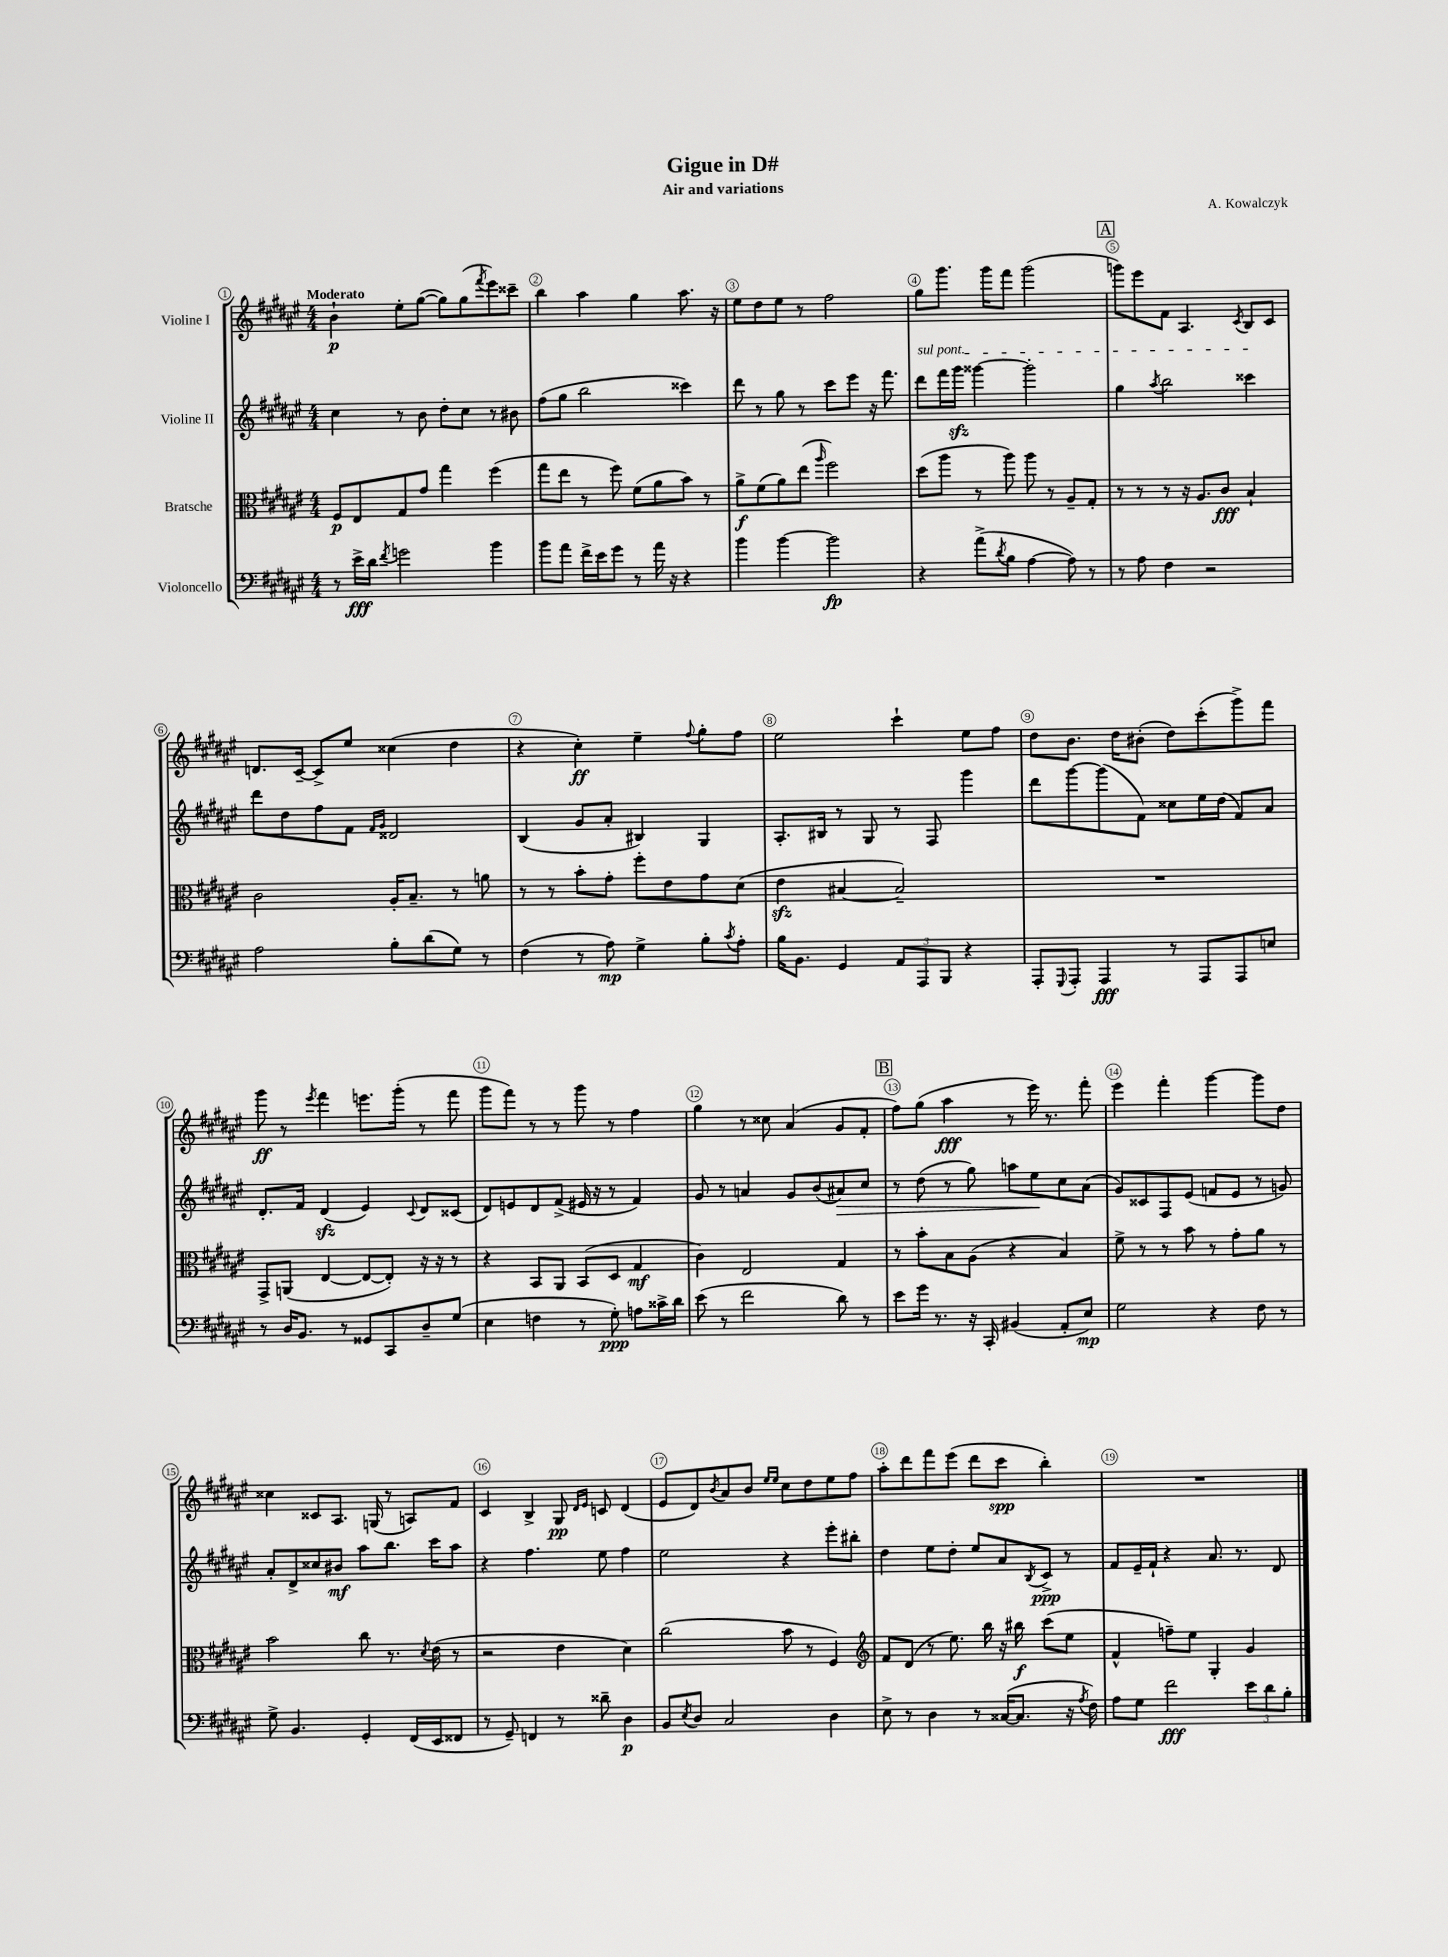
\header { title = "Gigue in D#" composer = "A. Kowalczyk" subtitle = "Air and variations" }
<<
\new StaffGroup <<
\new Staff = "s0" \with { instrumentName = "Violine I" } {
    \clef treble \key fis \major \numericTimeSignature \time 4/4 \tempo "Moderato"
    b'4-!\p eis''8-. gis''8~( gis''8) gis''8( \acciaccatura { fis'''8 } eis'''8) cisis'''8-- |
    b''4 ais''4 gis''4 ais''8. r16 |
    eis''8 dis''8 eis''8 r8 fis''2 |
    gis''8 gis'''8. gis'''16 fis'''8 gis'''2( |
    \mark \markup { \box "A" } g'''8) eis'''8 fis'8 ais4. \acciaccatura { cis'8 } b8 cis'8 |
    d'8. cis'16~-- cis'8-> eis''8 cisis''4( dis''4 |
    r4 cis''4-.\ff) eis''4-- \appoggiatura { fis''8 } gis''8-. fis''8 |
    eis''2 cis'''4-! eis''8 fis''8 |
    dis''8 b'8. dis''16 bis'8-.( dis''8) cis'''8-.( gis'''8->) fis'''8 |
    gis'''8\ff r8 \acciaccatura { eis'''8 } fis'''4 e'''8. gis'''16-.( r8 fis'''8 |
    gis'''8 fis'''8) r8 r8 gis'''8 r8 fis''4 |
    gis''4 r8 cisis''8 ais'4( gis'8 fis'8-. |
    \mark \markup { \box "B" } fis''8) gis''8( ais''4\fff r8 eis'''16) r8. fis'''8-. |
    eis'''4 fis'''4-. gis'''4~ gis'''8 dis''8 |
    cisis''4 cisis'8 ais8. g16( r8 a8) fis'8 |
    cis'4 b4-> gis8\pp \grace { dis'16 eis'16 } c'8 dis'4( |
    eis'8 dis'8) \acciaccatura { b'8 } ais'8 b'8 \grace { eis''16 eis''16 } cis''8 dis''8 eis''8 fis''8 |
    ais''8-. dis'''8 fis'''8 eis'''8( dis'''8 cis'''8\spp b''4-.) |
    R1 \bar "|." |
}
\new Staff = "s1" \with { instrumentName = "Violine II" } {
    \clef treble \key fis \major \numericTimeSignature \time 4/4
    cis''4 r8 b'8 dis''8-. cis''8 r8 bis'8 |
    fis''8( gis''8 b''2 cisis'''4) |
    dis'''8 r8 gis''8 r8 cis'''8 eis'''8 r16 fis'''8. |
    \once \override TextSpanner.bound-details.left.text = \markup { \italic "sul pont." } dis'''8\startTextSpan fis'''16 gis'''16\sfz gisis'''4~ gisis'''2-. |
    \mark \markup { \box "A" } gis''4 \acciaccatura { ais''8 } b''2 cisis'''4\stopTextSpan |
    dis'''8 dis''8 fis''8 fis'8 \grace { fis'16 gis'16 } disis'2 |
    b4( gis'8 ais'8-. bis4) gis4 |
    ais8.-. bis16 r8 gis8 r8 fis8 gis'''4 |
    dis'''8 gis'''8~ gis'''8( fis'8) cisis''8 eis''16 dis''16( fis'8) ais'8 |
    dis'8.-. fis'16 dis'4\sfz( eis'4) \appoggiatura { cis'8 } dis'8 cisis'8( |
    dis'8) e'8 dis'8 fis'8->( eis'16 r16 r8 fis'4) |
    gis'8 r8 a'4 gis'8 b'8( ais'8\>) cis''8 |
    \mark \markup { \box "B" } r8 dis''8( r8 gis''8) a''8 eis''8\! cis''8 ais'8( |
    gis'8) cisis'8 fis8 eis'8( f'8 eis'8 r8 g'8) |
    ais'8-. dis'8-> cisis''8 bis'8\mf ais''8 b''8. cis'''16 ais''8 |
    r4 fis''4. eis''8 fis''4 |
    eis''2 r4 eis'''8-. bis''8-. |
    dis''4 eis''8 dis''8-. eis''8 ais'8 \acciaccatura { b8 } cis'8->\ppp r8 |
    fis'8 eis'16-- fis'16-! r4 ais'8. r8. dis'8 \bar "|." |
}
\new Staff = "s2" \with { instrumentName = "Bratsche" } {
    \clef alto \key fis \major \numericTimeSignature \time 4/4
    fis8\p eis8 gis8 gis'8 gis''4 fis''4( |
    gis''8 eis''8 r8 fis''8) fis'8( ais'8 b'8) r8 |
    ais'8->\f fis'8( ais'8) eis''8( \grace { ais''16 } fis''2) |
    dis''8( ais''8 r8 ais''8) ais''8 r8 ais8-- gis8-. |
    \mark \markup { \box "A" } r8 r8 r8 r16 ais8. cis'8\fff b4-! |
    cis'2 ais16-. b8.-- r8 a'8 |
    r8 r8 b'8-. gis'8-. fis''8-. eis'8 gis'8 dis'8( |
    eis'4\sfz bis4~ bis2--) |
    R1 |
    gis,8-> a,8( eis4~ eis8~ eis8-.) r16 r16 r8 |
    r4 b,8 ais,8 b,8( dis8 gis4\mf |
    cis'4) eis2 gis4 |
    \mark \markup { \box "B" } r8 b'8-. b8 ais8( r4 b4) |
    fis'8-> r8 r8 b'8 r8 gis'8-. ais'8 r8 |
    b'2 cis''8 r8. \acciaccatura { dis'8 } eis'16( r8 |
    r2 eis'4 dis'4) |
    cis''2( b'8 r8 fis4) |
    \clef treble fis'8 dis'8( r8 eis''8.) b''16 r16 bis''16\f cis'''8( eis''8 |
    fis'4-^ f''8--) eis''8 gis4-. gis'4 \bar "|." |
}
\new Staff = "s3" \with { instrumentName = "Violoncello" } {
    \clef bass \key fis \major \numericTimeSignature \time 4/4
    r8 eis'16->\fff dis'16 \acciaccatura { fis'8 } g'2 b'4 |
    b'8 ais'8 fis'16-> eis'16 gis'8 r8 ais'16 r16 r4 |
    b'4 b'4~ b'2\fp |
    r4 ais'8->( \acciaccatura { dis'8 } b8 ais4~ ais8) r8 |
    \mark \markup { \box "A" } r8 ais8 fis4 r2 |
    ais2 b8-. dis'8( gis8) r8 |
    fis4( r8 ais8\mp) gis4-> b8-. \acciaccatura { cis'8 } ais8-. |
    b16 b,8. gis,4 \tuplet 3/2 { ais,8 ais,,8 b,,8 } r4 |
    ais,,8-. \appoggiatura { gis,,8 } ais,,8-. ais,,4\fff r8 ais,,8 ais,,8 e8 |
    r8 dis16 b,8. r8 gisis,8 cis,8 dis8-- gis8( |
    eis4 f4 r8 gis8-.\ppp) a8 cisis'16-> dis'16 |
    eis'8( r8 fis'2 dis'8) r8 |
    \mark \markup { \box "B" } eis'8 gis'16 r8. r16 cis,16-. bis,4( ais,8-. eis8\mp) |
    gis2 r4 fis8 r8 |
    gis8-> b,4. gis,4-. fis,16( eis,16 fisis,8 |
    r8 gis,8--) f,4 r8 disis'8-- dis4\p |
    b,8 \acciaccatura { eis8 } dis8 cis2 dis4 |
    eis8-> r8 dis4 r8 cisis16~( cisis8. r16 \acciaccatura { ais8 } fis16) |
    ais8 gis8 fis'2\fff \tuplet 3/2 { eis'8 dis'8 b8-. } \bar "|." |
}
>>
>>
\layout { \context { \Score \override BarNumber.break-visibility = ##(#f #t #t) barNumberVisibility = #all-bar-numbers-visible \override BarNumber.stencil = #(make-stencil-circler 0.1 0.3 ly:text-interface::print) } }
